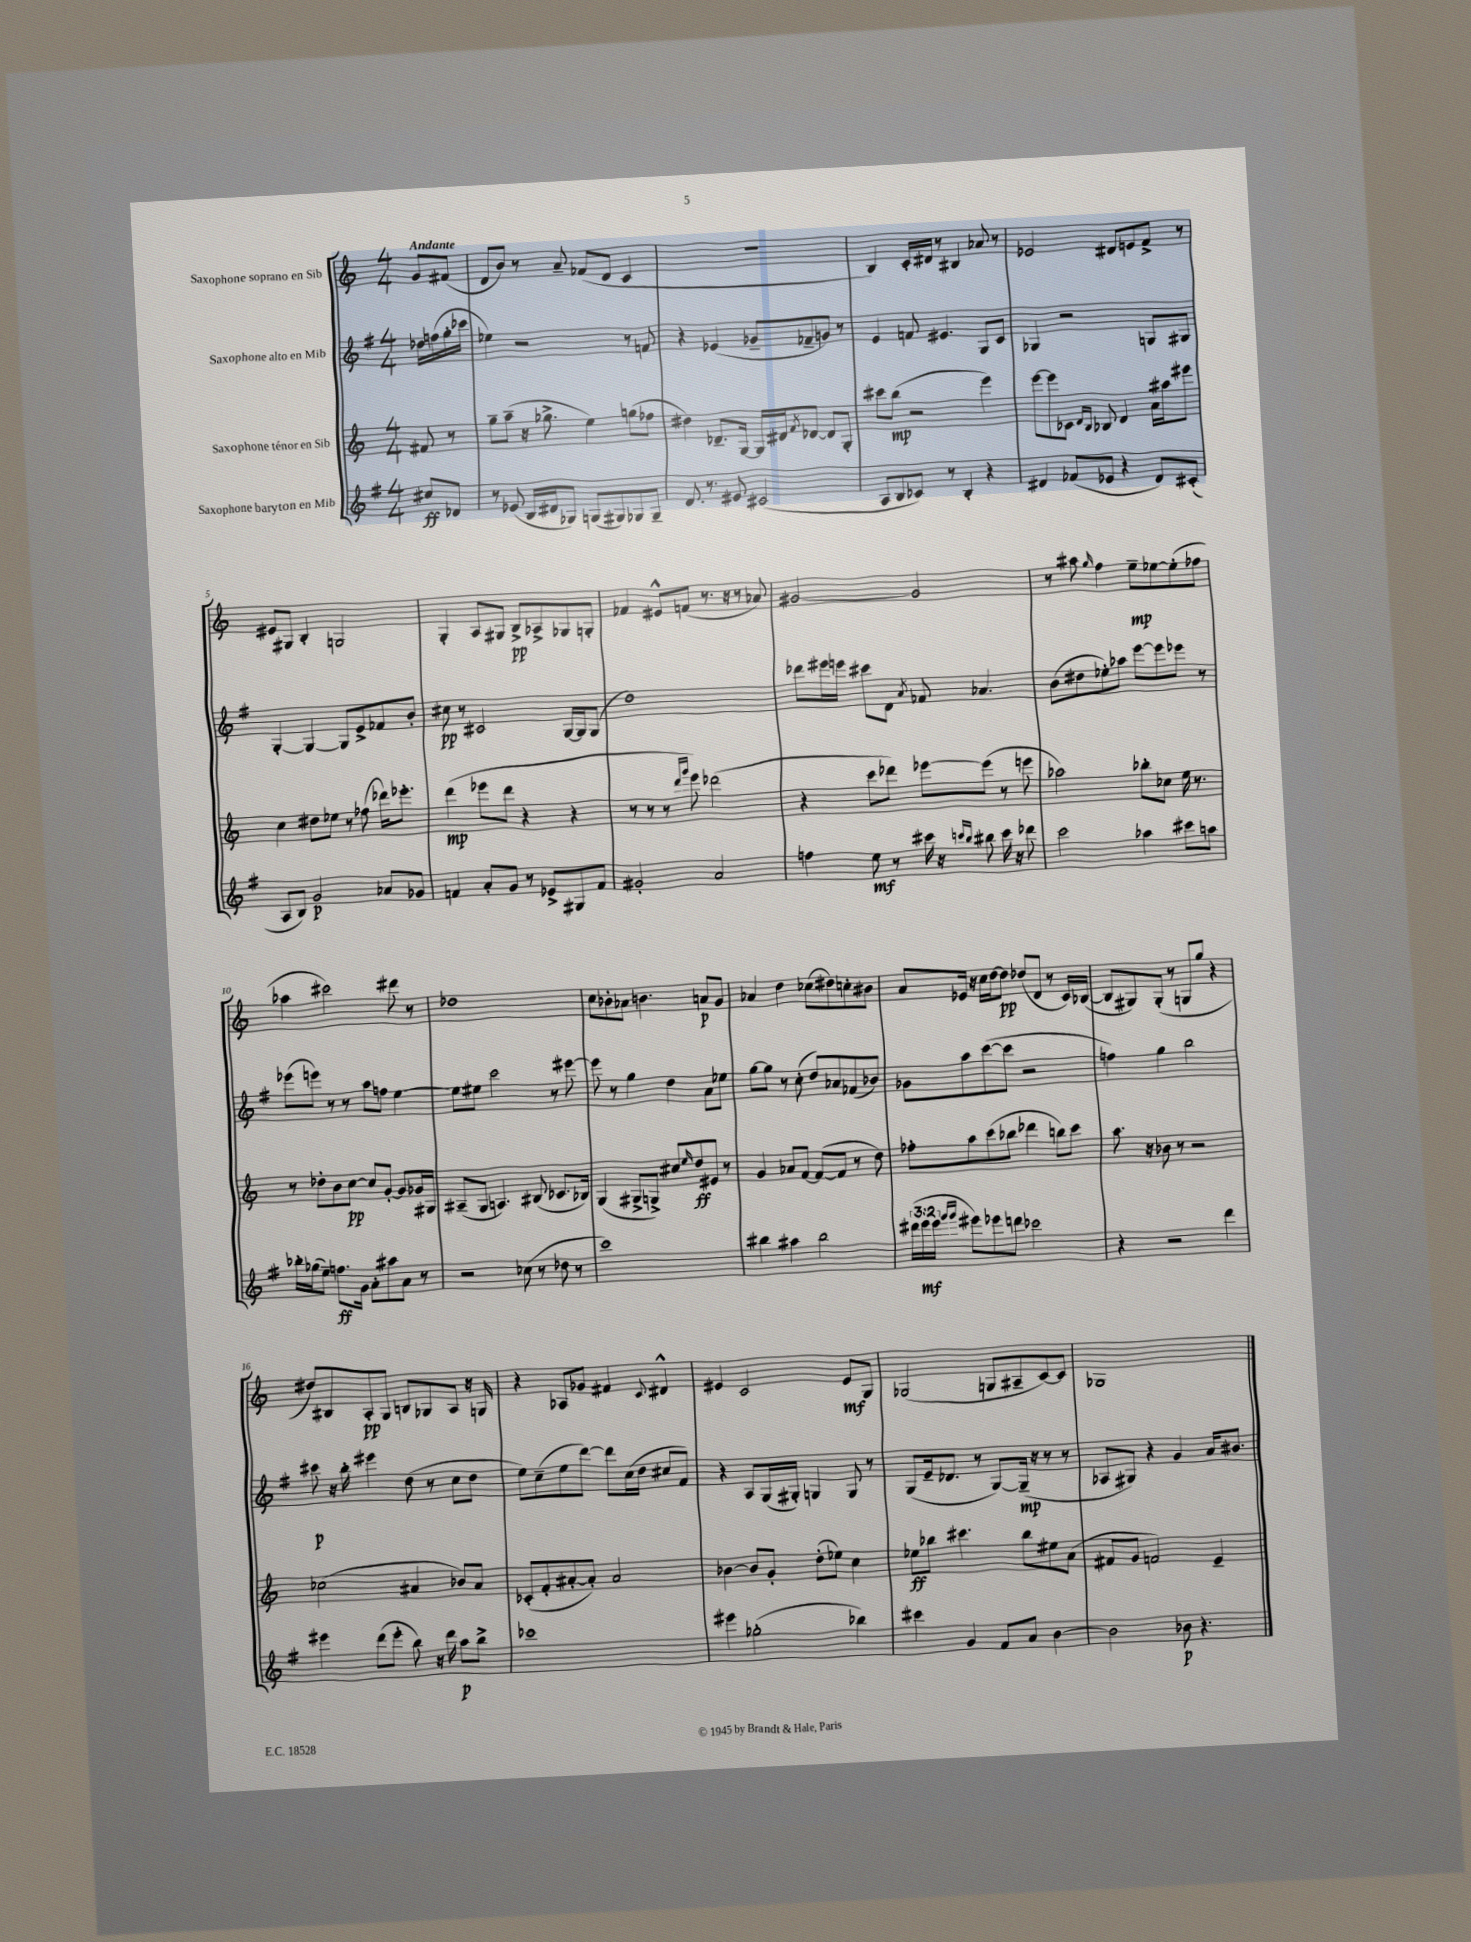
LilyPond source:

<<
\new StaffGroup <<
\new Staff = "s0" \with { instrumentName = "Saxophone soprano en Sib" } {
    \clef treble \key c \major \numericTimeSignature \time 4/4 \partial 4 \tempo "Andante"
    g'8 fis'8( |
    d'8 b'8) r8 a'8-- fes'8( d'8 c'4 |
    r1 |
    b4) c'16-. dis'16 r8 bis4 aes'8 r8 |
    ees'2 dis'8 e'8 f'8-> r8 |
    eis'8 gis8 b4-. g2 |
    g4-. a8 gis8 b8->\pp aes8-> ges8 g8-. |
    fes'4 eis'8-^ f'8( r8. r16 r8 aes'8) |
    gis'2~ gis'2 |
    r8 ais''8 \grace { g''16 } f''4 e''8--\mp ees''8~ ees''8-.( fes''8 |
    aes''4 cis'''2) dis'''8 r8 |
    des''1 |
    c''8 bes'8-. aes'8 b'4. a'8\p g'8 |
    aes'4 d''4 ces''8( dis''8) c''8-. bis'8 |
    a'8 ees'16 r16 c''16 d''16~ d''8\pp des''8( d'8 r8 c'16) bes16~( |
    bes8 gis8) gis8-.( r8 g8 g''8 r4 |
    dis''8) bis8 a8-.\pp g8 b8 ges8 a8 r16 g16 |
    r4 aes8 ges'8 fis'4 \appoggiatura { c'8 } dis'4-^ |
    eis'4 c'2 eis'8\mf g8 |
    ges2( g8 ais8-- c'8~) c'8 |
    ges1 \bar "|." |
}
\new Staff = "s1" \with { instrumentName = "Saxophone alto en Mib" } {
    \clef treble \key g \major \numericTimeSignature \time 4/4 \partial 4
    des''16 f''16( g''16-. ces'''16 |
    ees''4) r2 r8 f'8 |
    r4 ees'4( ges'8-- fes'8-- g'8) r8 |
    e'4 f'8 eis'4. g8 c'8 |
    ges4 r2 g8 gis8 |
    g4~-. g4~ g8 e'8-> fes'8 b'8-. |
    cis''8\pp r8 cis'2 g16~ g16 g8( |
    d''1) |
    des'''8 eis'''16 e'''16 cis'''8 d'8 \acciaccatura { a'8 } fes'8 aes'4. |
    b'8( dis''8 ees''8-.) aes''8 e'''8~ e'''8 ees'''8 r8 |
    ees'''8( e'''8) r8 r8 a''8 f''8 e''4~ |
    e''8 eis''8 c'''2 r8 eis'''8~ |
    eis'''8 r8 g''4 d''4 a'8 ees''8 |
    g''8~ g''8 r8 c''8-.( d''8) aes'8 fes'8( bes'8) |
    ges'8 a''8 c'''8~( c'''8 r2 |
    f''4) g''4 b''2 |
    cis'''8\p r16 b''16-. eis'''4 d''8( r8 c''8 d''8 |
    e''8) c''8--( e''8 d'''8~) d'''8 c''16( d''16 cis''8 fis'8) |
    r4 a8 g16( gis16-.) g4 g8 r8 |
    g8( e'16-- des'8. r8 g8~) g16--\mp( r16 r8 r8 |
    aes8 gis8) r4 g'4 a'16 bis'8. \bar "|." |
}
\new Staff = "s2" \with { instrumentName = "Saxophone ténor en Sib" } {
    \clef treble \key c \major \numericTimeSignature \time 4/4 \partial 4
    fis'8 r8 |
    g''8-- a''8--( r16 ges''8.-> e''4) g''8( fes''8 |
    dis''4) des'8.-- g16~ g16 dis'16 \acciaccatura { f'8 } des'8~ des'8 g8-. |
    cis'''8 b''8\mp( r2 e'''4) |
    e'''8~ e'''8 ces'8 \grace { d'16 b16 } bes8 d'4 a'16 ais''16 eis'''8 |
    c''4 dis''8 ees''8 r8 fes''8( des'''16) ees'''8.-. |
    d'''4\mp( ees'''8 d'''8 r4 r4 |
    r8 r8 r8 \grace { d'''16 g'''16 } e'''8) des'''2( |
    r4 c'''8 des'''8) ees'''8~ ees'''8( r8 e'''8 |
    aes''2) bes''8-. ces''8 e''16 r8. |
    r8 des''8-. b'8 c''8~\pp c''8 g'8~-. g'8 ges'16 gis16 |
    ais8--( g8 a4.) bis8( ces'8. bes16) |
    g4( gis8-> g8->) cis''8 \grace { e''16 } d''8\ff eis'8 r8 |
    g'4 aes'8 f'8~ f'8~( f'8 r8 d''8) |
    fes''8-. a''8 c'''8( bes''8 des'''4 b''8) c'''8 |
    a''8. r16 bes'8 r8 r2 |
    ces''2( ais'4 bes'8) ais'8 |
    ces'8-.( f'8-. ais'8~-. ais'8-.) ais'2 |
    bes'4~ bes'8 g'8-. d''8-.( ees''8) c''4 |
    ees''8\ff bes''8 cis'''4. bes''8 eis''8 a'8( |
    fis'8 g'8 f'2) e'4-- \bar "|." |
}
\new Staff = "s3" \with { instrumentName = "Saxophone baryton en Mib" } {
    \clef treble \key g \major \numericTimeSignature \time 4/4 \override Staff.TupletNumber.text = #tuplet-number::calc-fraction-text \partial 4
    cis''8\ff des'8 |
    r8 ees'8( b16 dis'16 ges8) g8( gis8) ges8 ges8-- |
    d'8. r8. eis'8 cis'2( |
    a8 b8 ces'8) r8 b4-. r4 |
    dis'4 fes'8( ees'8 r4 dis'8) cis'8-.( |
    a8 b8) g'2\p aes'8 ges'8 |
    f'4 a'8-. g'8 r8 ees'8-> gis8 f'8 |
    gis'2-. a'2 |
    f''4 e''8\mf r8 cis'''16 r16 \grace { c'''16 b''16 } bis''8 c'''16 r16 des'''8 |
    c'''2 aes''4 cis'''8 a''8 |
    bes''16-. ges''16( e''8--) f''8.\ff g'16 a'8-. ais''8 a'8 r8 |
    r2 ces''8( r8 des''8 r8 |
    c'''1) |
    bis''4 ais''4 bis''2 |
    \tuplet 3/2 { dis'''16( e'''16\mf e'''16 } \grace { g'''16 g'''16 } eis'''8) ees'''8 d'''8 ces'''2 |
    r4 r2 d'''4 |
    eis'''4 d'''8( eis'''8-. b''8) r16 d'''16 a''8\p b''8-> |
    ces'''1 |
    eis'''4 ges''2-.( bes''4) |
    cis'''4 g'4 fis'8 a'8 b'4~ |
    b'2 bes'8\p r4. \bar "|." |
}
>>
>>
